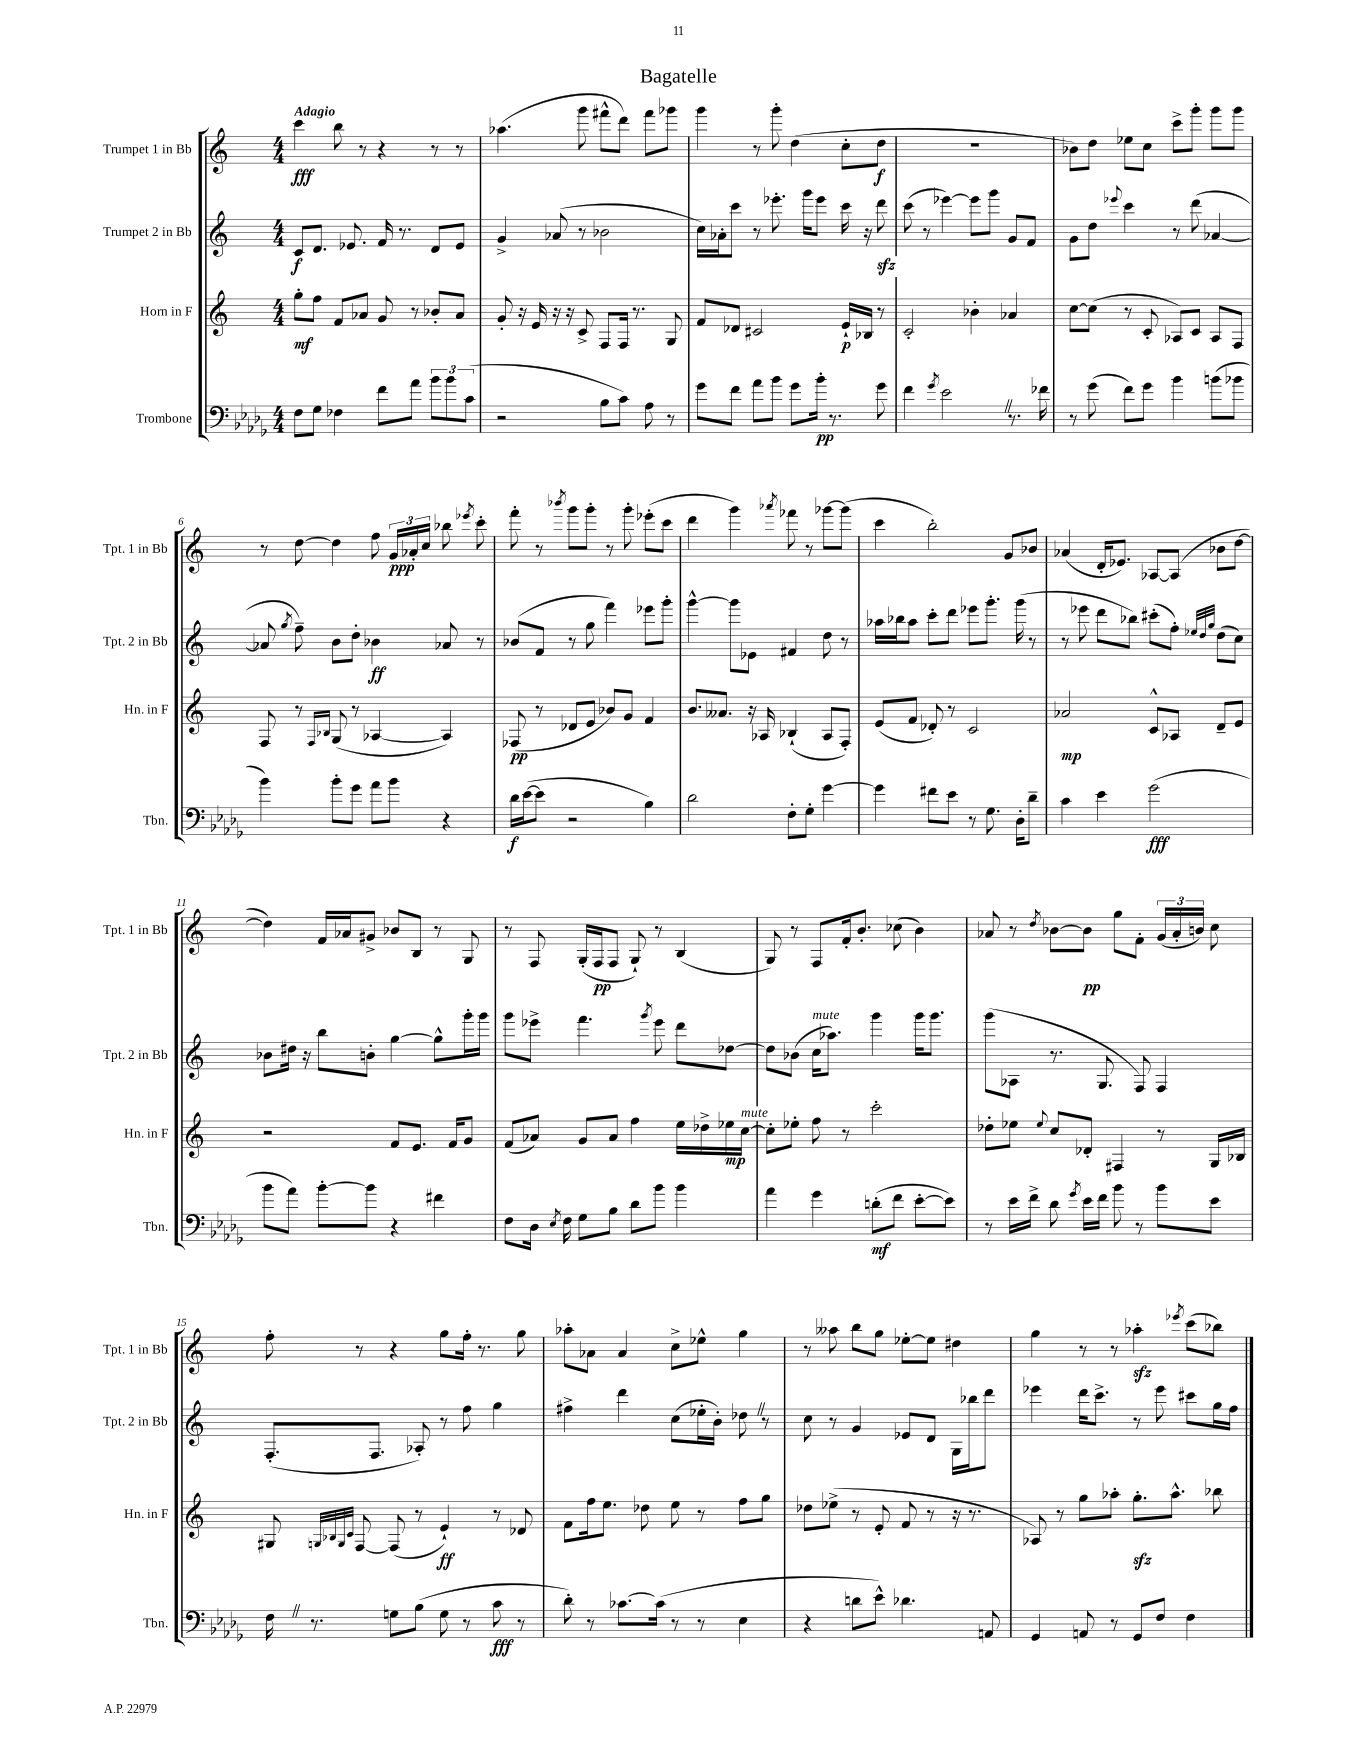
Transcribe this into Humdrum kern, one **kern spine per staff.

**kern	**kern	**kern	**kern
*staff4	*staff3	*staff2	*staff1
*clefF4	*clefG2	*clefG2	*clefG2
*k[b-e-a-d-g-]	*k[]	*k[]	*k[]
*M4/4	*M4/4	*M4/4	*M4/4
8F	8gg'	8c	4ccc
8G-	8ff	8.d	.
4F-	8f	.	8bb
.	.	8.e-	.
.	8a-	.	8r
8f	8g	16f	4r
.	.	8.r	.
8a-	8r	.	.
12b-	8b-'	8d	8r
12b-	.	.	.
.	8a-	8e-	8r
(12c	.	.	.
=	=	=	=
2r	8g'	4g^	(4.aa-
.	16r	.	.
.	16e	.	.
.	16r	(8a-	.
.	16r	.	.
.	8c^	8r	8ggg
8B-	8F	2b-	8fff#^^
8c)	16F	.	8ddd)
.	8.r	.	.
8A-	.	.	8fff#
8r	8G	.	8ggg-
=	=	=	=
8g-	8f	16cc)	4ggg
.	.	16a-'	.
8f	8d-	8ccc	.
8a-	2c#	8r	8r
8b-	.	8.eee-'	8ggg'
8g-	.	.	(4dd
.	.	16ggg	.
16b-'	.	8eee-	.
8.r	.	.	.
.	16e`	16ccc	8cc'
.	16B-	16r	.
8g-	8r	8ddd	8dd
=	=	=	=
4f	2c'	(8ccc	1r
.	.	8r	.
8qg-	.	.	.
2e-	.	[4eee-)	.
.	4b-'	8eee-]	.
.	.	8ggg	.
8.r	4a-	8g	.
.	.	8f	.
16f-	.	.	.
=	=	=	=
8r	[8cc	8g	8b-)
(8g-	(8cc]	8dd	8dd
.	.	8qqeee-	.
8f)	8r	4ccc	8ee-
8g-	8c'	.	8cc
4b-	8A-)	8r	8ccc^
.	8c	(8ddd	8ggg'
(8b	8A-	[4a-	8ggg
8b-	8F	.	8ggg
=	=	=	=
4b-)	8F	8a-]	8r
.	.	8qgg	.
.	8r	8ff~)	[8dd
.	16qqF	.	.
.	16qqB-	.	.
8b-'	(8G	8b	4dd]
8g-	8r	8dd'	.
8a-	[4A-	4b-	8ff
8b-	.	.	24g
.	.	.	24a-'
.	.	.	24cc
4r	4A-])	8a-	8bb-
.	.	.	8qeee-
.	.	8r	8ccc'
=	=	=	=
16d-	(8F-	(8b-	8fff'
([16e-	.	.	.
8e-]	8r	8f	8r
.	.	.	8qbbb-
2r	8d-	8r	8ggg
.	8e	8gg	8ggg'
.	8b-)	4fff)	8r
.	8g	.	8ggg'
4B-)	4f	8eee-	(8eee-'
.	.	8ggg'	8ccc
=	=	=	=
2d-	8.b	[4ggg^^	4ddd
.	8.a--	.	.
.	.	8ggg]	4ggg)
.	16r	8e-	.
.	16A-	.	.
.	.	.	8qaaa-
8F'	(4B-`	4f#	8fff-
8G-'	.	.	8r
[4g-	8A-	8dd	[8ggg-
.	8F')	8r	(8ggg-]
=	=	=	=
4g-]	(8e	16aa-	4ccc
.	.	16bb-	.
.	8f	8aa-	.
8f#	8d-')	8ccc'	2bb')
8e-	8r	8ddd	.
8r	2c	8eee-	.
8.G-	.	8.ggg'	.
.	.	.	8g
16D-'	.	(16ggg	.
8d-~	.	8r	8b-
=	=	=	=
4c	2a-	8r	(4a-
.	.	8eee-	.
4e-	.	8ddd	16d'
.	.	.	8.e-)
.	.	8bb-)	.
(2g-	8c^^	(8ccc#'	[8A-
.	8A-	8ff')	(8A-]
.	.	32qqee-	.
.	.	32qqdd	.
.	.	32qqgg	.
.	8d~	(8dd	8b-
.	8e	8cc)	[8dd
=	=	=	=
8b-	2r	8b-	4dd])
8a-)	.	16dd#	.
.	.	16r	.
[8b-'	.	8bb	16f
.	.	.	16a-
8b-]	.	8b'	8g#^
4r	8f	[4gg	8b-
.	8.e	.	8B
4f#	.	8gg^^]	8r
.	16f	.	.
.	8g	16ggg'	8G
.	.	16ggg	.
=	=	=	=
8F	(8f	8ggg	8r
16D-	8a-)	8eee-^	8F
8qE-	.	.	.
16F	.	.	.
8G-	8g	4.fff	(16G'
.	.	.	16F
8B-	8a-	.	8F
8d-	4ff	.	8G`)
.	.	8qggg	.
8b-	.	8eee-	8r
4b-	16ee	8ddd	(4B
.	16dd-^	.	.
.	16ee-	[8dd-	.
.	[16cc	.	.
=	=	=	=
4a-	8cc']	8dd-]	8G)
.	8ee-'	(8b-	8r
4g-	8ff	16cc	8F
.	.	8.aa-)	.
.	8r	.	16f'
.	.	.	8.b'
(8d'	2ccc'	4ggg	.
8f	.	.	(8cc-
[8e-'	.	16ggg	4b)
.	.	8.ggg	.
8e-])	.	.	.
=	=	=	=
8r	8dd-'	(8ggg	8a-
16e-	8ee-	8A-	8r
16f^	.	.	.
.	8qqee-	.	8qdd
8d-	8cc	8.r	[8b-
8qg-	.	.	.
16e-	8d-'	.	8b-]
16f	.	8.G	.
8b-	4F#	.	8gg
8r	.	8F)	8f'
8b-	8r	4F	(24g
.	.	.	24a-'
.	.	.	24b)
8e-	16G	.	8cc
.	16B-	.	.
=	=	=	=
16F	8G#	(8.F'	8ff'
8.r	.	.	.
.	32qqG	.	.
.	32qqB-	.	.
.	32qqG	.	.
.	32qqc	.	.
.	[8F	.	8r
.	.	8.F	.
8G	(8F]	.	4r
(8B-	8r	8A-')	.
8G	4e`)	8r	8gg
8r	.	8ff	16ff'
.	.	.	8.r
8c	8r	4gg	.
8r	8d-	.	8gg
=	=	=	=
8d-')	8f	4ff#^	8aa-'
8r	16ff	.	8a-
.	8.ee	.	.
[8.c-	.	4ddd	4a-
.	8dd-	.	.
(16c-]	.	.	.
8r	8ee	(8cc	8cc^
8r	8r	16ee-'	8ee-^^
.	.	16b')	.
4E-	8ff	8dd-	4gg
.	8gg	8r	.
=	=	=	=
4r	8dd-	8cc	8r
.	(8ee-^	8r	8aa--
8d	8r	4g	8bb
8e-^^)	8e'	.	8gg
4.d-	8f	8e-	[8ee-'
.	8r	8d	8ee-]
.	16r	16G	4dd#
.	8.r	16bb-	.
8AA	.	8ddd	.
=	=	=	=
4GG-	8A-)	4eee-	4gg
.	8r	.	.
8AA	8gg	16ddd	8r
.	.	8.ccc^	.
8r	8aa-'	.	8r
8GG-	8.gg'	8r	4aa-'
8F	.	8eee-	.
.	8.aa-^^	.	.
.	.	.	8qeee-
4F	.	8ccc#	(8ccc
.	8bb-	16gg	8bb-)
.	.	16ff	.
==	==	==	==
*-	*-	*-	*-
